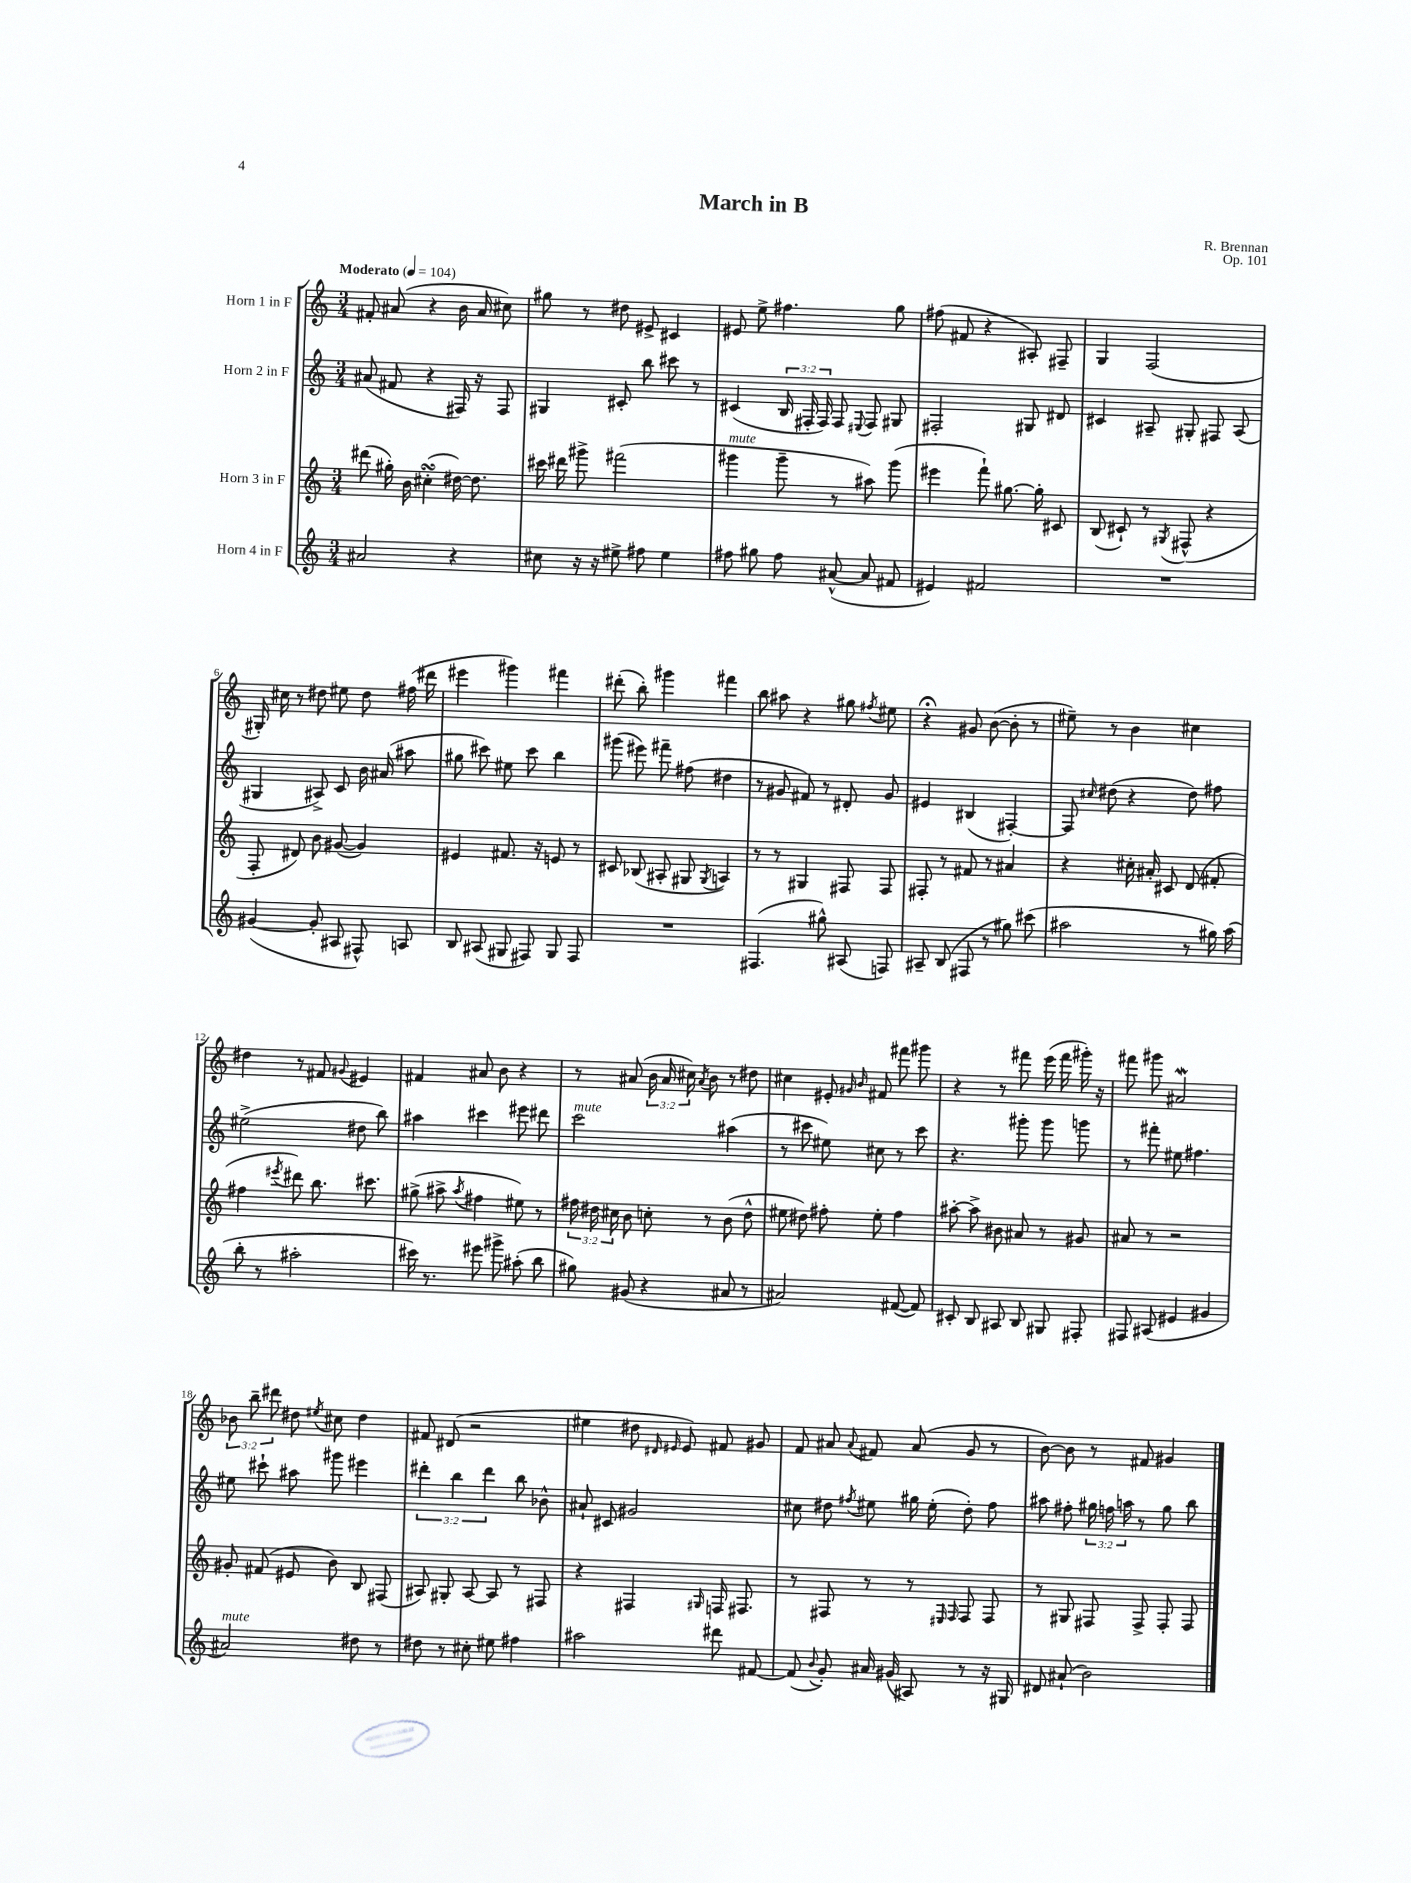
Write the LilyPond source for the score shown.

\header { title = "March in B" composer = "R. Brennan" opus = "Op. 101" }
<<
\new StaffGroup <<
\new Staff = "s0" \with { instrumentName = "Horn 1 in F" } {
    \clef treble \key c \major \numericTimeSignature \time 3/4 \override Staff.TupletNumber.text = #tuplet-number::calc-fraction-text \tempo "Moderato" 4 = 104
    \autoBeamOff fis'8-. ais'8( r4 b'16 ais'16 cis''8) |
    gis''8 r8 dis''8 eis'8-> cis'4 |
    eis'8 e''8-> fis''4. g''8 |
    fis''8( fis'8 r4 ais8-.) fis8-- |
    g4 f2( |
    gis16-.) cis''16 r8 dis''8 eis''8 dis''8 fis''16( dis'''16 |
    eis'''4 gis'''4) fis'''4 |
    dis'''8-.( b''8-.) gis'''4 fis'''4 |
    b''8 ais''8 r4 gis''8 \acciaccatura { fis''8 } eis''8 |
    r4\fermata gis'8 b'8~( b'8-. r8 |
    eis''8--) r8 b'4 cis''4 |
    dis''4 r8 fis'8 \appoggiatura { gis'8 } eis'4 |
    fis'4 ais'8 b'8 r4 |
    r8 ais'8( \tuplet 3/2 { b'16 ais'16 cis''16) } \acciaccatura { ais'8 } b'8 r8 dis''8 |
    cis''4 eis'8-. \grace { gis'16 b'16 } fis'8 fis'''8 gis'''8 |
    r4 r8 fis'''8 e'''16( fis'''16 gis'''16-.) r16 |
    fis'''8 gis'''8 ais'2\mordent |
    \tuplet 3/2 { bes'8 b''8-- dis'''8 } dis''8 \acciaccatura { eis''8 } cis''8 dis''4 |
    fis'8 dis'8( r2 |
    eis''4 dis''8 \grace { dis'16 eis'16 } eis'8) fis'8 gis'8 |
    f'8 ais'8 \appoggiatura { ais'8 } fis'8 ais'8( g'8 r8 |
    b'8~) b'8 r8 fis'8 gis'4 \bar "|." |
}
\new Staff = "s1" \with { instrumentName = "Horn 2 in F" } {
    \clef treble \key c \major \numericTimeSignature \time 3/4 \override Staff.TupletNumber.text = #tuplet-number::calc-fraction-text
    \autoBeamOff ais'8( fis'8 r4 fis16) r16 fis8 |
    gis4 cis'8-. b''8 cis'''8 r8 |
    cis'4( \tuplet 3/2 { b16 fis16-. fis16) } fis8 \appoggiatura { eis8 } fis8 gis8 |
    fis2-. gis8 dis'8 |
    cis'4 ais8-- gis8-. fis8 ais8( |
    gis4 ais8->) c'8 b'16 ais'16( ais''8 |
    gis''8 cis'''8) eis''8 cis'''8 b''4 |
    gis'''8( eis'''8) fis'''8-- fis''8( dis''4 |
    r8 gis'8 fis'8) r8 dis'8-. gis'8 |
    eis'4 bis4( fis4~-.) |
    fis8 \grace { cis''16 } dis''8( r4 dis''8) fis''8 |
    eis''2->( dis''8 b''8) |
    ais''4 cis'''4 eis'''8 dis'''8 |
    c'''2^\markup { \italic "mute" } ais''4( |
    r8 cis'''8 eis''8) cis''8 r8 cis'''8 |
    r4. gis'''8-. gis'''8 g'''8 |
    r8 fis'''8-. eis''8 fis''4. |
    eis''8 cis'''8-! ais''8 gis'''8 eis'''4 |
    \tuplet 3/2 { dis'''4-. b''4 dis'''4 } b''8 bes'8-^ |
    ais'8-! cis'8 gis'2 |
    cis''8 dis''8 \acciaccatura { fis''8 } eis''8 gis''16 eis''16-.( dis''8-.) fis''8 |
    ais''8 fis''8-. \tuplet 3/2 { gis''16 f''16 a''16 } r8 gis''8 b''8 \bar "|." |
}
\new Staff = "s2" \with { instrumentName = "Horn 3 in F" } {
    \clef treble \key c \major \numericTimeSignature \time 3/4 \override Staff.TupletNumber.text = #tuplet-number::calc-fraction-text
    \autoBeamOff dis'''8( gis''16-.) b'16 cis''4-.\turn( dis''16~) dis''8. |
    cis'''16 dis'''16 gis'''8-> fis'''2( |
    gis'''4^\markup { \italic "mute" } gis'''8-- r8 ais''8) gis'''8( |
    eis'''4 f'''8-!) gis''8.~ gis''16-. cis'8 |
    b8( cis'8-!) r8 \acciaccatura { gis8 } fis8-^( r4 |
    f8-. dis'8) b'8 gis'8~( gis'4) |
    eis'4 fis'8. r16 e'8 r8 |
    cis'8 bes8( ais8-. gis8 \acciaccatura { gis8 } a4) |
    r8 r8 gis4 fis8 fis8 |
    fis8-. r8 fis'8 r8 ais'4 |
    r4 cis''16-. ais'16-. cis'8 d'8( fis'8-. |
    fis''4 \acciaccatura { eis'''8 } dis'''8) b''8. cis'''8. |
    gis''8->( ais''8-> \acciaccatura { ais''8 } fis''4 eis''8) r8 |
    \tuplet 3/2 { fis''16 dis''16 cis''16 } b'8 c''8-. r8 b'8( dis''8-^ |
    eis''8 dis''8) fis''8-. eis''8-. fis''4 |
    ais''8~-. ais''8-> bis'8 ais'8 r8 gis'8 |
    ais'8 r8 r2 |
    gis'8-. fis'8( eis'8 b'8) b8 fis8( |
    ais8) gis8-. ais8~ ais8 r8 fis8 |
    r4 fis4 \grace { gis16 } f16 fis8. |
    r8 fis8 r8 r8 \grace { eis16 fis16 } fis8 fis8 |
    r8 gis8 fis8 fis8-> fis8-. fis8 \bar "|." |
}
\new Staff = "s3" \with { instrumentName = "Horn 4 in F" } {
    \clef treble \key c \major \numericTimeSignature \time 3/4
    \autoBeamOff ais'2 r4 |
    cis''8 r16 r16 eis''8-> fis''8 eis''4 |
    fis''8 gis''8 fis''8 ais'8~-^( ais'8 fis'8 |
    eis'4) fis'2 |
    R2. |
    gis'4~( gis'8-. ais8 fis8-^) a8 |
    b8 ais8( gis8 fis8) gis8 fis8 |
    R2. |
    fis4.( gis''8-^) ais8( f8) |
    ais8-- b8( fis8 r8 gis''8) cis'''8( |
    ais''2 r8 gis''16) ais''16( |
    b''8-. r8 ais''2-. |
    cis'''16) r8. eis'''8 gis'''8-> ais''8-.( b''8 |
    gis''8) gis'8( r4 ais'8 r8 |
    ais'2) fis'8~( fis'8) |
    cis'8-. b8 ais8 b8 gis8 fis8-. |
    fis8 ais8( eis'4 gis'4 |
    ais'2^\markup { \italic "mute" }) dis''8 r8 |
    dis''8 r8 cis''8-. eis''8 fis''4 |
    ais''2 dis'''8 fis'8~ |
    fis'8( \appoggiatura { b'8 } g'8-.) ais'16 gis'16( ais8) r8 r16 gis16 |
    dis'8 ais'8-!( b'2) \bar "|." |
}
>>
>>
